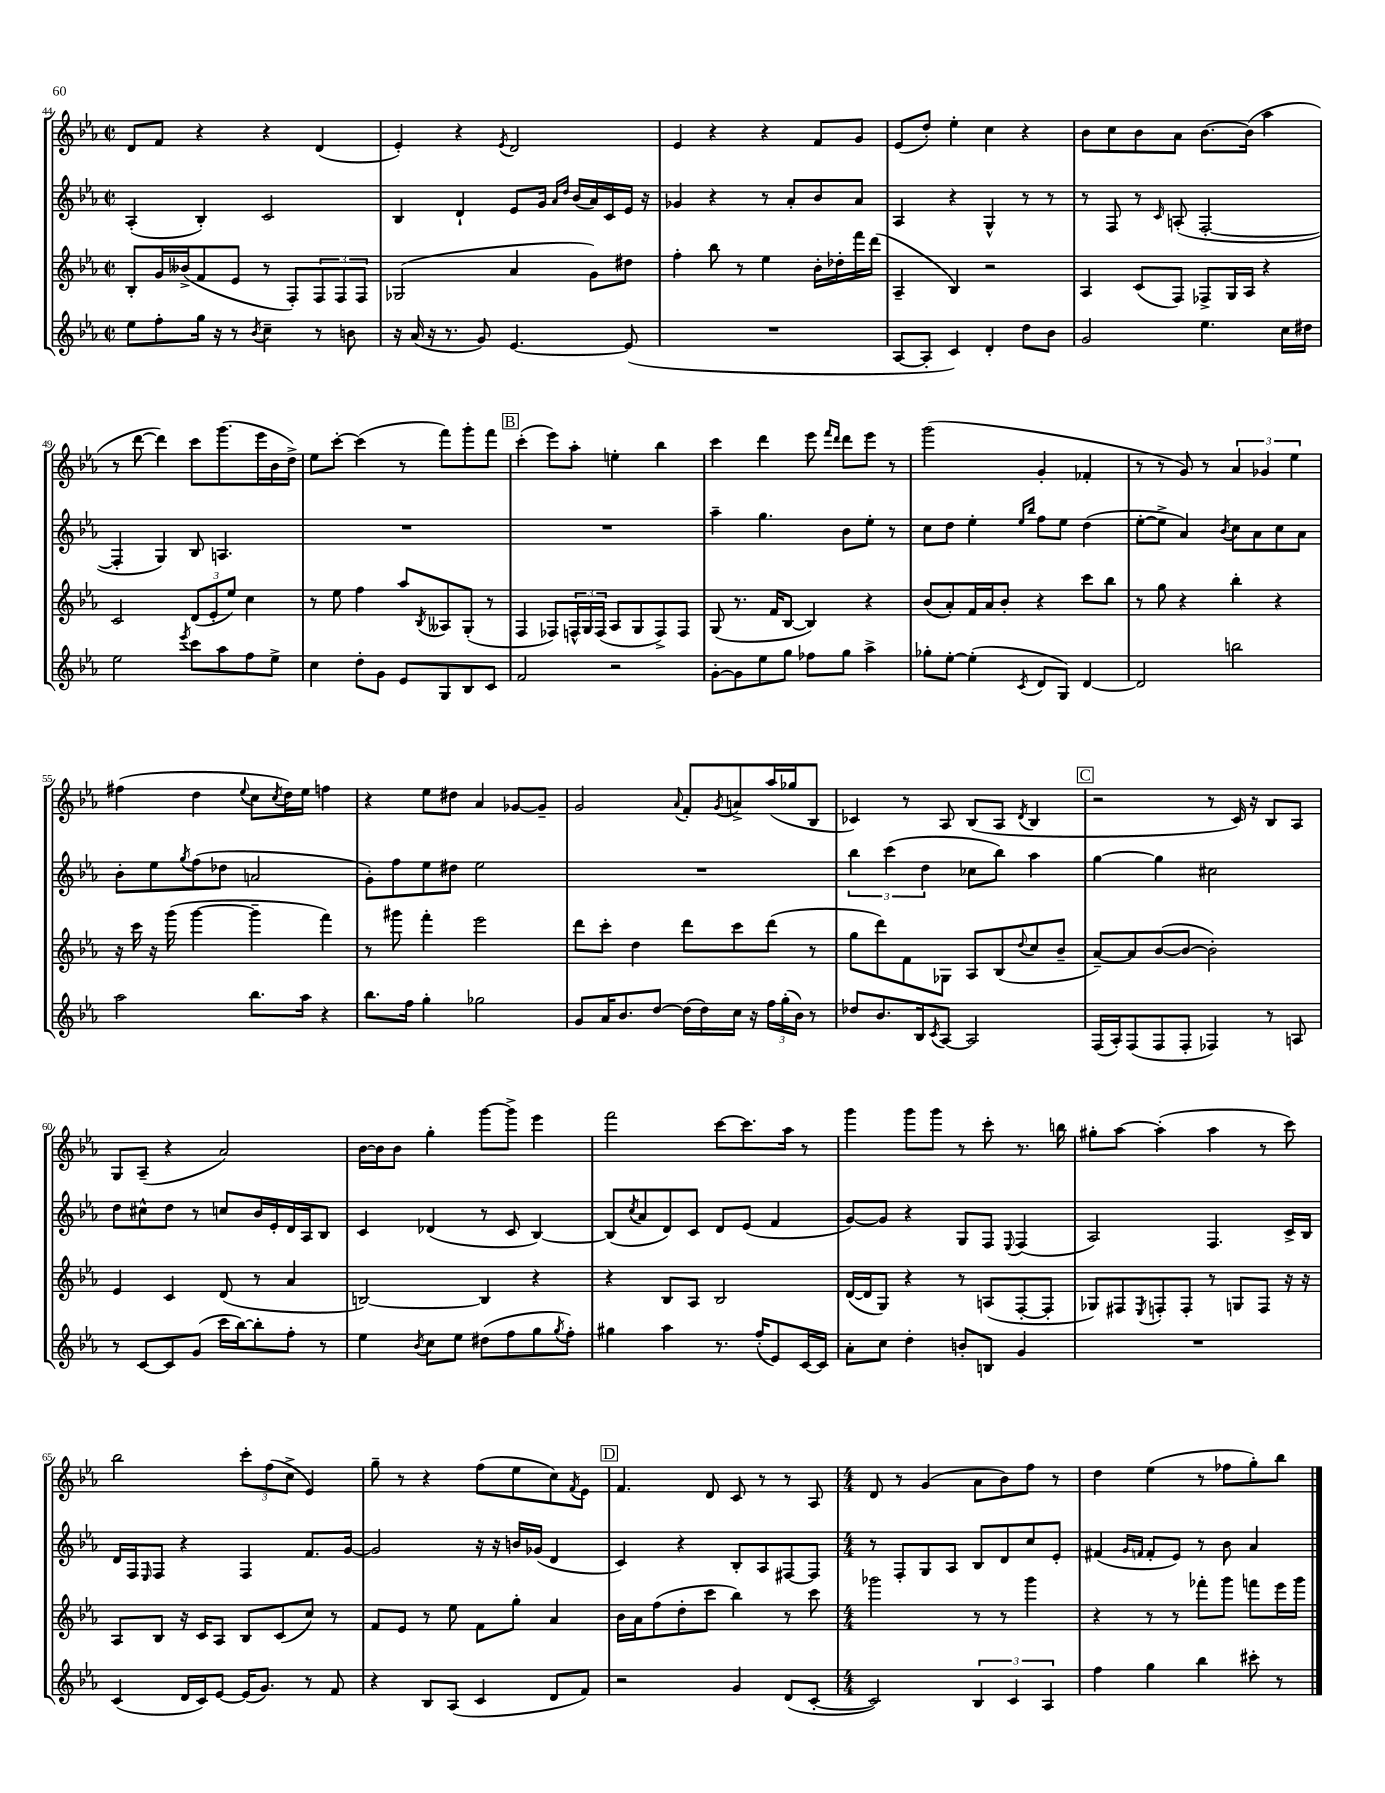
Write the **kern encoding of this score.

**kern	**kern	**kern	**kern
*staff4	*staff3	*staff2	*staff1
*clefG2	*clefG2	*clefG2	*clefG2
*k[b-e-a-]	*k[b-e-a-]	*k[b-e-a-]	*k[b-e-a-]
*M2/2	*M2/2	*M2/2	*M2/2
*met(c|)	*met(c|)	*met(c|)	*met(c|)
8ee-	8B-'	(4A-'	8d
8ff'	16g	.	8f
.	(16b--^	.	.
16gg	8f	4B-')	4r
16r	.	.	.
8r	8e-	.	.
8qb-	.	.	.
4cc~	8r	2c	4r
.	8F')	.	.
8r	12F	.	(4d
.	12F	.	.
8b	.	.	.
.	12F	.	.
=	=	=	=
16r	(2G-	4B-	4e-')
(16a-	.	.	.
16r	.	.	.
8.r	.	.	.
.	.	4d`	4r
8g)	.	.	.
.	.	.	8qe-
[4.e-	4a-	8e-	2d
.	.	16g	.
.	.	16qqa-	.
.	.	16qqdd	.
.	.	(16b-	.
.	8g)	16a-)	.
.	.	16c	.
(8e-]	8dd#	16e-	.
.	.	16r	.
=	=	=	=
1r	4ff'	4g-	4e-
.	8bb-	4r	4r
.	8r	.	.
.	4ee-	8r	4r
.	.	8a-'	.
.	16b-'	8b-	8f
.	16dd-'	.	.
.	16fff	8a-	8g
.	(16ddd	.	.
=	=	=	=
[8A-	4A-~	4A-	(8e-
8A-']	.	.	8dd')
4c)	4B-)	4r	4ee-'
4d'	2r	4G^^	4cc
8dd	.	8r	4r
8b-	.	8r	.
=	=	=	=
2g	4A-	8r	8b-
.	.	8F	8cc
.	(8c	8r	8b-
.	.	16qqc	.
.	8F)	(8A'	8a-
4.ee-	8F-^	[2F'	[8.b-
.	16G	.	.
.	16A-	.	(16b-]
.	4r	.	4aa-
16cc	.	.	.
16dd#	.	.	.
=	=	=	=
2ee-	2c	4F']	8r
.	.	.	[8ddd
.	.	4G)	4ddd])
8qeee-	.	.	.
8ccc	(12d	8B-	8ccc
.	12e-'	.	.
8aa-	.	4.A	(8.ggg
.	12ee-)	.	.
8ff	4cc	.	.
.	.	.	16eee-
8ee-^	.	.	16b-
.	.	.	16dd^)
=	=	=	=
4cc	8r	1r	8ee-
.	8ee-	.	[8ccc'
8dd'	4ff	.	(4ccc]
8g	.	.	.
8e-	8aa-	.	8r
.	8qB-	.	.
8G	8A--	.	8fff)
8B-	(8G'	.	8ggg'
8c	8r	.	8fff
=	=	=	=
2f	4F	1r	(4ccc'
.	8F-)	.	8eee-)
.	24F^^	.	8aa-'
.	24G	.	.
.	(24F	.	.
2r	8A-	.	4ee'
.	8G	.	.
.	8F^)	.	4bb-
.	8F	.	.
=	=	=	=
[8g'	(8G	4aa-~	4ccc
8g]	8.r	.	.
8ee-	.	4.gg	4ddd
.	16f	.	.
8gg	[8B-	.	.
8ff-	4B-])	.	8eee-
.	.	.	16qqfff
.	.	.	16qqddd
8gg	.	8b-	8ddd
4aa-^	4r	8ee-'	8eee-
.	.	8r	8r
=	=	=	=
8gg-'	(8b-	8cc	(2ggg
[8ee-'	8a-')	8dd	.
(4ee-']	16f	4ee-'	.
.	16a-	.	.
.	8b-'	.	.
.	.	16qqee-	.
8qc	.	16qqbb-	.
8d	4r	8ff	4g'
8G)	.	8ee-	.
[4d	8ccc	(4dd	4f-'
.	8bb-	.	.
=	=	=	=
2d]	8r	[8ee-'	8r
.	8gg	8ee-^]	8r
.	4r	4a-)	8g)
.	.	.	8r
.	.	8qb-	.
2bb	4bb-'	8cc	6a-
.	.	8a-	.
.	.	.	6g-
.	4r	8cc	.
.	.	.	6ee-
.	.	8a-	.
=	=	=	=
2aa-	16r	8b-'	(4ff#
.	16ccc	.	.
.	16r	8ee-	.
.	(16ggg	.	.
.	.	8qgg	.
.	[4ggg	(8ff	4dd
.	.	8dd-	.
.	.	.	8qqee-
8.bb-	4ggg~]	2a	8cc
.	.	.	8qcc
.	.	.	16dd)
16aa-	.	.	16ee-
4r	4fff)	.	4ff
=	=	=	=
8.bb-	8r	8g')	4r
.	8ggg#	8ff	.
16ff	.	.	.
4gg'	4fff'	8ee-	8ee-
.	.	8dd#	8dd#
2gg-	2eee-	2ee-	4a-
.	.	.	[8g-
.	.	.	8g-~]
=	=	=	=
8g	8ddd	1r	2g
16a-	8ccc'	.	.
8.b-	.	.	.
.	4dd	.	.
[8dd	.	.	.
.	.	.	8qqa-
(16dd]	8ddd	.	8f'
16dd)	.	.	.
.	.	.	8qg
16cc	8ccc	.	8a^
16r	.	.	.
24ff	(8ddd	.	(16aa-
(24gg'	.	.	.
.	.	.	16gg-
24b-)	.	.	.
8r	8r	.	8B-
=	=	=	=
8dd-	8gg	6bb-	4c-)
8.b-	8ddd)	.	.
.	.	(6ccc	.
.	8f	.	8r
16B-	.	.	.
.	.	6dd	.
8qc	.	.	.
[8A-	8G-	.	8A-
2A-]	8A-	8cc-	(8B-
.	(8B-	8bb-)	8A-
.	8qqdd	.	8qd
.	8cc	4aa-	4B-
.	8b-~	.	.
=	=	=	=
(16F	[8a-~)	[4gg	2r
16A-')	.	.	.
(8F	8a-]	.	.
8F	([8b-	4gg]	.
8F'	8b-_	.	.
4F-)	2b-'])	2cc#	8r
.	.	.	16c)
.	.	.	16r
8r	.	.	8B-
8A	.	.	8A-
=	=	=	=
8r	4e-	8dd	8G
[8c	.	8cc#^^	(8A-~
8c]	4c	8dd	4r
(8g	.	8r	.
16ccc	(8d	8cc	2a-)
[16bb-)	.	.	.
8bb-']	8r	16b-	.
.	.	16e-'	.
8ff'	4a-	16d	.
.	.	16A-	.
8r	.	8B-	.
=	=	=	=
4ee-	[2B)	4c	[16b-
.	.	.	16b-]
.	.	.	8b-
8qb-	.	.	.
8cc	.	(4d-	4gg'
8ee-	.	.	.
(8dd#	4B]	8r	[8ggg
8ff	.	8c	8ggg^]
8gg	4r	[4B-)	4eee-
8qgg	.	.	.
8ff')	.	.	.
=	=	=	=
4gg#	4r	(8B-]	2fff
.	.	8qcc	.
.	.	8a-	.
4aa-	8B-	8d)	.
.	8A-	8c	.
8.r	2B-	8d	[8ccc
.	.	(8e-	8.ccc]
(16ff'	.	.	.
8e-)	.	4f	.
.	.	.	16aa-
[16c	.	.	8r
16c]	.	.	.
=	=	=	=
8a-'	([16d	[8g)	4ggg
.	16d]	.	.
8cc	8G)	8g]	.
4dd'	4r	4r	8ggg
.	.	.	8ggg
8b'	8r	8G	8r
8B	(8A	8F	8ccc'
.	.	8qqE-	.
4g	[8F'	(4F	8.r
.	8F']	.	.
.	.	.	16bb
=	=	=	=
1r	8G-)	2A-)	8gg#'
.	8F#	.	[8aa-
.	8qE-	.	.
.	8F'	.	(4aa-']
.	8F'	.	.
.	8r	4.F	4aa-
.	8G	.	.
.	8F	.	8r
.	16r	16c^	8ccc)
.	16r	16B-	.
=	=	=	=
(4c	8A-	16d	2bb-
.	.	16F	.
.	.	16qqE-	.
.	8B-	8F	.
16d	16r	4r	.
16c)	16c	.	.
[8e-	8A-	.	.
(16e-]	8B-	4F	12ccc'
8.g)	.	.	.
.	.	.	(12ff
.	(8c	.	.
.	.	.	12cc^
8r	8cc)	8.f	4e-)
8f	8r	.	.
.	.	[16g	.
=	=	=	=
4r	8f	2g]	8gg~
.	8e-	.	8r
8B-	8r	.	4r
(8A-	8ee-	.	.
4c	8f	16r	(8ff
.	.	16r	.
.	8gg'	16b	8ee-
.	.	(16g-	.
8d	4a-	4d	8cc)
.	.	.	8qf
8f)	.	.	8e-
=	=	=	=
2r	16b-	4c)	4.f
.	16a-	.	.
.	(8ff	.	.
.	8dd'	4r	.
.	8ccc	.	8d
4g	4bb-)	8B-'	8c
.	.	8A-	8r
(8d	8r	[8F#	8r
[8c'	8ccc	8F#]	8A-
=	=	=	=
*M4/4	*M4/4	*M4/4	*M4/4
2c])	2ggg-	8r	8d
.	.	8F'	8r
.	.	8G	(4g
.	.	8A-	.
6B-	8r	8B-	8a-
.	8r	8d	8b-)
6c	.	.	.
.	4ggg-	8cc	8ff
6A-	.	.	.
.	.	8e-'	8r
=	=	=	=
4ff	4r	(4f#	4dd
.	.	16qqg	.
.	.	16qqf	.
4gg	8r	8f'	(4ee-
.	8r	8e-)	.
4bb-	8fff-'	8r	8r
.	8ggg	8b-	8ff-
8ccc#'	8fff	4a-	8gg')
8r	16eee-	.	8bb-
.	16ggg	.	.
==	==	==	==
*-	*-	*-	*-
